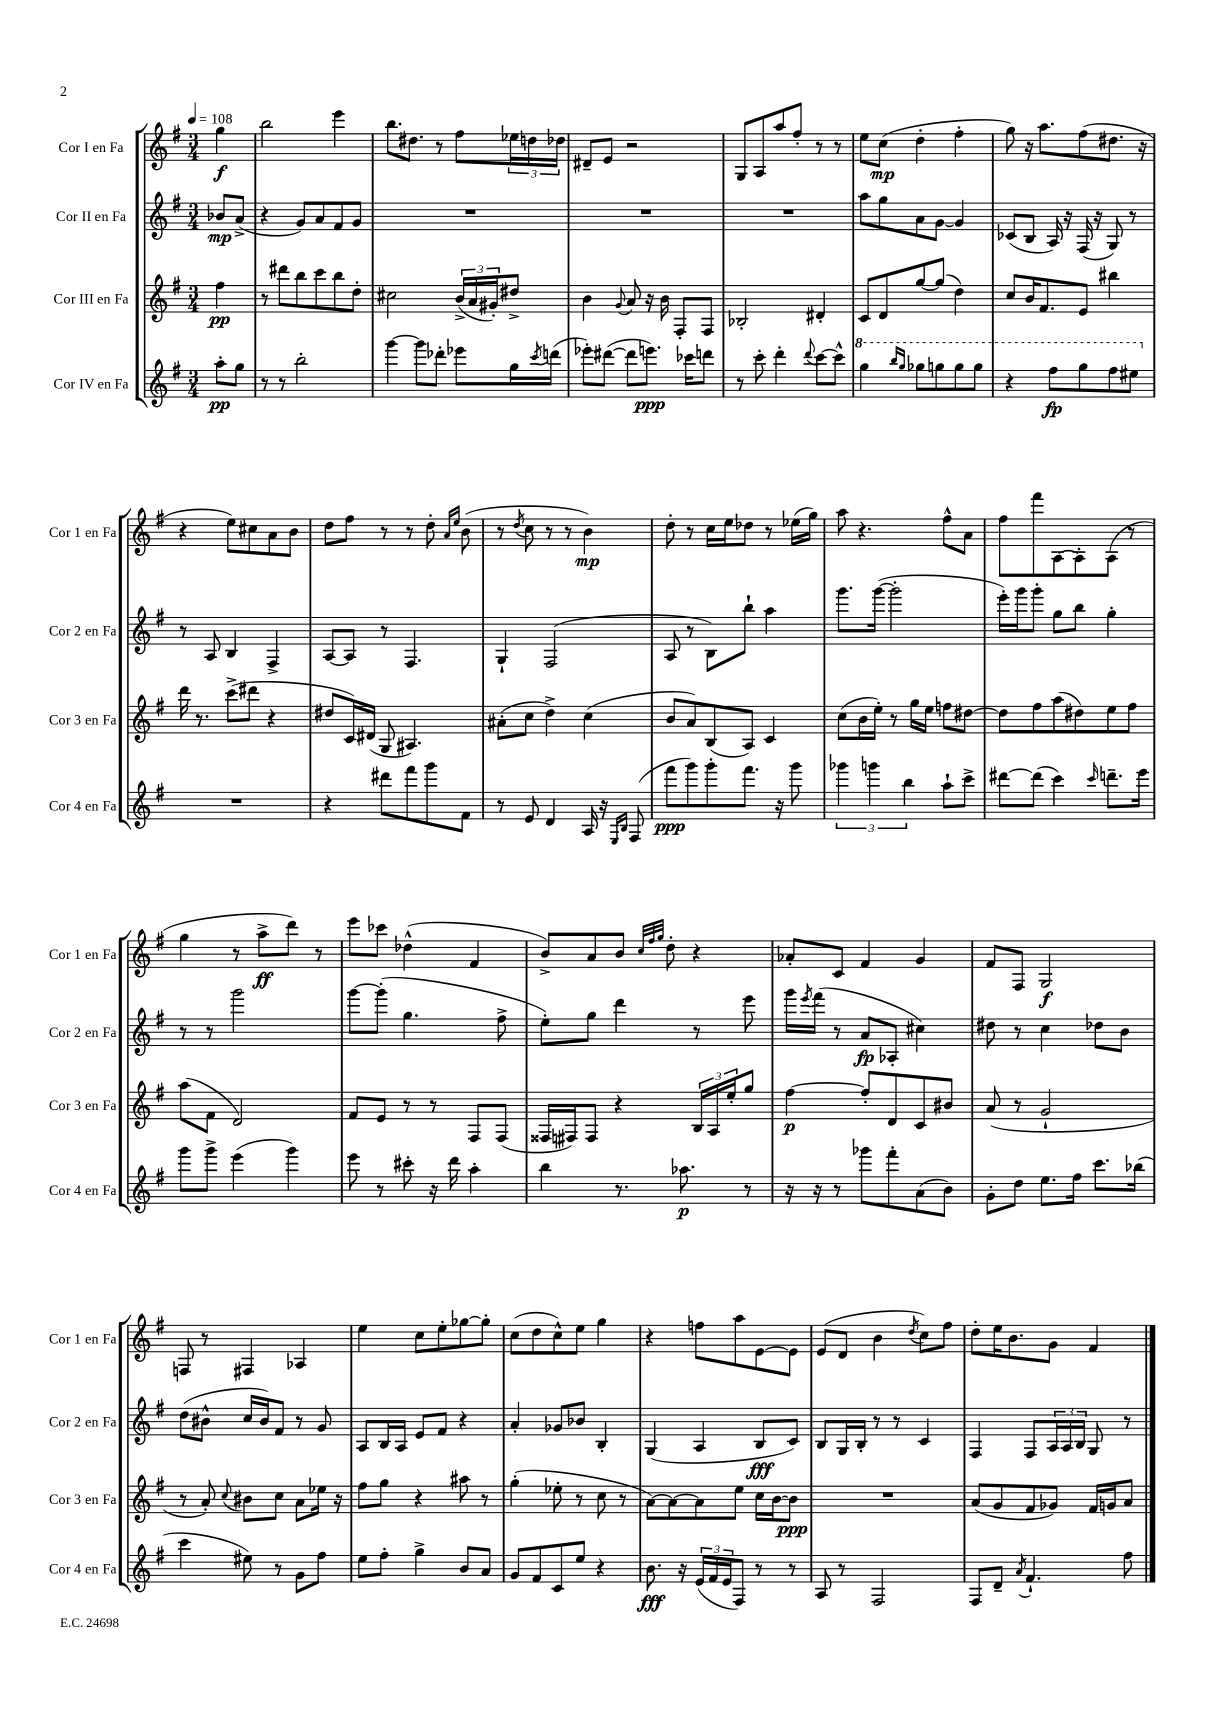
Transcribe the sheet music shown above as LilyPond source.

<<
\new StaffGroup <<
\new Staff = "s0" \with { instrumentName = "Cor I en Fa" shortInstrumentName = "Cor 1 en Fa" } {
    \clef treble \key g \major \numericTimeSignature \time 3/4 \partial 4 \tempo 4 = 108
    g''4\f |
    b''2 e'''4 |
    b''8. dis''8. r8 fis''8 \tuplet 3/2 { ees''16 d''16 des''16 } |
    dis'8-- e'8 r2 |
    g8 a8 a''8 fis''8-. r8 r8 |
    e''8 c''8\mp( d''4-. fis''4-. |
    g''8) r16 a''8. fis''8( dis''8. r16 |
    r4 e''8) cis''8 a'8 b'8 |
    d''8 fis''8 r8 r8 d''8-. \grace { a'16 e''16 } b'8( |
    r8 \acciaccatura { d''8 } c''8 r8 r8 b'4\mp) |
    d''8-. r8 c''16 e''16 des''8 r8 ees''16( g''16) |
    a''8 r4. fis''8-^ a'8 |
    fis''8 fis'''8 a8~ a8-. a8( r8 |
    g''4 r8 a''8->\ff d'''8) r8 |
    e'''8 ces'''8 des''4-^( fis'4 |
    b'8->) a'8 b'8 \grace { c''32 fis''32 g''32 } d''8-. r4 |
    aes'8-. c'8 fis'4 g'4 |
    fis'8 fis8 g2\f |
    f8 r8 fis4 aes4 |
    e''4 c''8 e''8-. ges''8~ ges''8-. |
    c''8( d''8 c''8-^) e''8 g''4 |
    r4 f''8 a''8 e'8~ e'8 |
    e'8( d'8 b'4 \acciaccatura { d''8 } c''8) fis''8 |
    d''8-. e''16 b'8. g'8 fis'4 \bar "|." |
}
\new Staff = "s1" \with { instrumentName = "Cor II en Fa" shortInstrumentName = "Cor 2 en Fa" } {
    \clef treble \key g \major \numericTimeSignature \time 3/4 \partial 4
    bes'8\mp a'8->( |
    r4 g'8) a'8 fis'8 g'8 |
    R2. |
    R2. |
    R2. |
    a''8 g''8 a'8 g'8~ g'4 |
    ces'8( b8 a16) r16 fis16( r16 g8) r8 |
    r8 a8 b4 fis4-> |
    a8~ a8 r8 fis4. |
    g4-! fis2( |
    a8 r8 b8) b''8-! a''4 |
    g'''8. g'''16~( g'''2-. |
    e'''16-.) g'''16 g'''8-. g''8 b''8 g''4-. |
    r8 r8 g'''2 |
    g'''8~ g'''8-.( g''4. fis''8-> |
    e''8-.) g''8 d'''4 r8 e'''8 |
    g'''16 \acciaccatura { e'''8 } fis'''16( r8 a'8\fp aes8-. cis''4) |
    dis''8 r8 c''4 des''8 b'8 |
    d''8( bis'8-^ c''16 bis'16) fis'8 r8 g'8 |
    a8 b16 a16 e'8 fis'8 r4 |
    a'4-. ges'8 bes'8 b4-. |
    g4( a4 b8\fff c'8) |
    b8 g16 b16-. r8 r8 c'4 |
    fis4 fis8 \tuplet 3/2 { a16 a16 b16 } g8 r8 \bar "|." |
}
\new Staff = "s2" \with { instrumentName = "Cor III en Fa" shortInstrumentName = "Cor 3 en Fa" } {
    \clef treble \key g \major \numericTimeSignature \time 3/4 \partial 4
    fis''4\pp |
    r8 dis'''8 b''8 c'''8 b''8 d''8-. |
    cis''2 \tuplet 3/2 { b'16->( a'16 gis'16-.) } dis''8-> |
    b'4 \appoggiatura { g'8 } a'8 r16 b'16 fis8-. fis8 |
    bes2-. dis'4-. |
    c'8 d'8 g''8~ g''8( d''4) |
    c''8 b'16 fis'8. e'8 bis''4 |
    d'''16 r8. c'''8->( dis'''8 r4 |
    dis''8 c'16) dis'16( g8 ais4.) |
    ais'8-.( c''8 d''4->) c''4( |
    b'8 a'8) b8( a8) c'4 |
    c''8( b'16 e''16-.) r8 g''16 e''16 f''8 dis''8~ |
    dis''8 fis''8 a''8( dis''8) e''8 fis''8 |
    a''8( fis'8 d'2) |
    fis'8 e'8 r8 r8 fis8 fis8( |
    fisis16 fis16) fis8 r4 \tuplet 3/2 { b16 a16 e''16-. } g''8 |
    fis''4~\p fis''8-. d'8 c'8 bis'8 |
    a'8( r8 g'2-! |
    r8 a'8-.) \appoggiatura { c''8 } bis'8 c''8 a'8 ees''16 r16 |
    fis''8 g''8 r4 ais''8 r8 |
    g''4-.( ees''8-. r8 c''8 r8 |
    a'8~) a'8~ a'8 e''8 c''16 b'16~ b'8\ppp |
    R2. |
    a'8( g'8 fis'8 ges'8) fis'16 g'16 a'8 \bar "|." |
}
\new Staff = "s3" \with { instrumentName = "Cor IV en Fa" shortInstrumentName = "Cor 4 en Fa" } {
    \clef treble \key g \major \numericTimeSignature \time 3/4 \partial 4
    a''8-.\pp g''8 |
    r8 r8 b''2-. |
    g'''4~ g'''8 des'''8-. ees'''8 g''16 \acciaccatura { c'''8 } d'''16( |
    ees'''8-.) dis'''8~( dis'''8 e'''8.\ppp) ces'''16 d'''8 |
    r8 c'''8-. d'''4-. \appoggiatura { d'''8 } c'''8~ c'''8-^ |
    \ottava #1 g'''4 \grace { b'''16 g'''16 } ges'''8 g'''8 g'''8 g'''8 |
    r4 fis'''8\fp g'''8 fis'''8 eis'''8 \ottava #0 |
    R2. |
    r4 dis'''8 fis'''8 g'''8 fis'8 |
    r8 e'8 d'4 a16 r16 \grace { e16 b16 } fis8( |
    fis'''8\ppp g'''8) g'''8-. fis'''8. r16 g'''8 |
    \tuplet 3/2 { ges'''4 g'''4 b''4 } a''8-! c'''8-> |
    dis'''8~ dis'''8( c'''4) \grace { c'''16 } d'''8.-- e'''16 |
    g'''8 g'''8-> e'''4( g'''4) |
    e'''8 r8 cis'''8-. r16 d'''16 a''4-. |
    b''4 r8. aes''8.\p r8 |
    r16 r16 r8 ges'''8 fis'''8-. a'8( b'8) |
    g'8-. d''8 e''8. fis''16 c'''8. bes''16( |
    c'''4 eis''8) r8 g'8 fis''8 |
    e''8 fis''8-. g''4-> b'8 a'8 |
    g'8 fis'8 c'8 e''8 r4 |
    b'8.\fff r16 \tuplet 3/2 { e'16( fis'16 e'16 } fis8) r8 r8 |
    a8 r8 fis2 |
    fis8 d'8-- \acciaccatura { a'8 } fis'4.-! fis''8 \bar "|." |
}
>>
>>
\layout { \context { \Score \remove "Bar_number_engraver" } }
